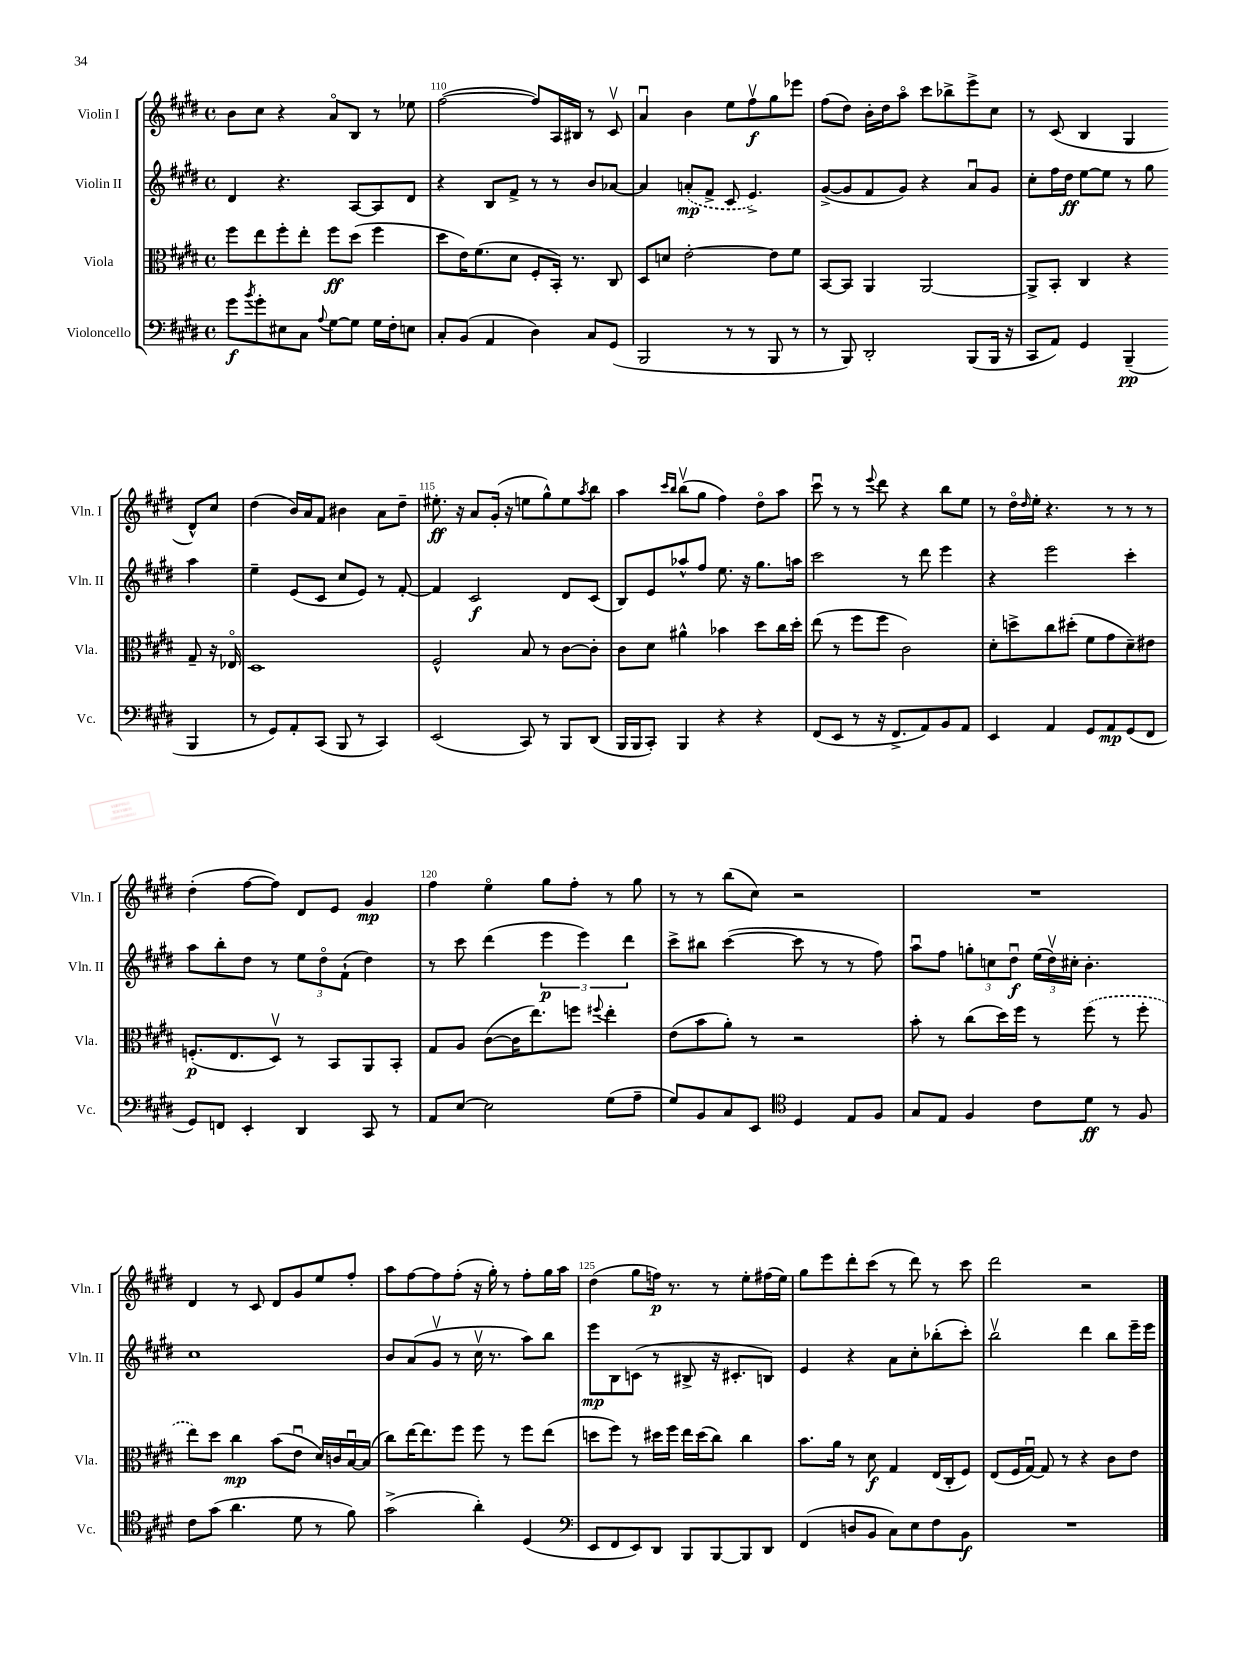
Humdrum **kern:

**kern	**kern	**kern	**kern
*staff4	*staff3	*staff2	*staff1
*clefF4	*clefC3	*clefG2	*clefG2
*k[f#c#g#d#]	*k[f#c#g#d#]	*k[f#c#g#d#]	*k[f#c#g#d#]
*M4/4	*M4/4	*M4/4	*M4/4
*met(c)	*met(c)	*met(c)	*met(c)
8g#	8ff#	4d#	8b
8qb	.	.	.
8g#'	8ee	.	8cc#
8E#	8ff#'	4.r	4r
8C#	8ee'	.	.
8qqA	.	.	.
[8G#	8ff#	.	8ao
8G#]	(8dd#	[8A	8B
16G#	4ff#	8A]	8r
16F#'	.	.	.
8E	.	8d#	8ee-
=	=	=	=
8C#'	8dd#	4r	([2ff#
(8BB	16e)	.	.
.	(8.f#	.	.
4AA	.	8B	.
.	8d#	8f#^	.
4D#)	8F#'	8r	8ff#])
.	16BB')	8r	16A
.	8.r	.	16B#
8C#	.	8b	8r
(8GG#	8C#	[8a-	8c#v
=	=	=	=
2BBB	8D#	4a-]	4au
.	8d	.	.
.	[2e'	(8a'	4b
.	.	8f#^	.
8r	.	8c#	8ee
8r	.	4.e^)	8ff#v
8BBB	8e]	.	8gg#
8r	8f#	.	8eee-
=	=	=	=
8r	[8BB	([8g#^	(8ff#
8BBB)	8BB]	8g#]	8dd#)
2DD#'	4AA	8f#	16b'
.	.	.	16dd#
.	.	8g#)	8aao
.	[2AA	4r	8ccc#
.	.	.	8bb-^
(8BBB	.	8au	8eee^
16BBB	.	8g#	8cc#
16r	.	.	.
=	=	=	=
8CC#	8AA^]	8cc#'	8r
8AA)	8BB'	16ff#	(8c#
.	.	16dd#	.
4GG#	4C#	[8ee	4B
.	.	8ee]	.
(4BBB~	4r	8r	4G#
.	.	8gg#	.
4BBB	8G#~	4aa	8d#^^)
.	16r	.	8cc#
.	16E-o	.	.
=	=	=	=
8r	1D#	4ee~	(4dd#
8GG#)	.	.	.
8AA'	.	(8e	16b)
.	.	.	16a
(8CC#	.	8c#	8f#
8BBB	.	8cc#	4b#
8r	.	8e)	.
4CC#)	.	8r	8a
.	.	[8f#'	8dd#~
=	=	=	=
(2EE	2F#^^	4f#]	8.ee#'
.	.	.	16r
.	.	2c#	8a
.	.	.	(16g#'
.	.	.	16r
8CC#)	8B	.	8ee
8r	8r	.	8gg#^^)
8BBB	[8c#	8d#	8ee
.	.	.	8qaa
(8DD#	8c#']	(8c#	8bb
=	=	=	=
16BBB	8c#	8B)	4aa
16BBB	.	.	.
8CC#')	8d#	8e	.
.	.	.	16qqccc#
.	.	.	16qqbb
4BBB	4a#^^	8aa-^^	(8bbv
.	.	8ff#	8gg#
4r	4b-	8.ee	4ff#)
.	.	16r	.
4r	8dd#	8.gg#	8dd#o
.	16cc#	.	8aa
.	16dd#'	16aa	.
=	=	=	=
(8FF#	(8ee	2ccc#	8ccc#u
8EE	8r	.	8r
8r	8ff#	.	8r
.	.	.	8qqeee
16r	8ff#	.	8ddd#
8.FF#^	.	.	.
.	2c#)	8r	4r
8AA)	.	8ddd#	.
8BB	.	4eee	8bb
8AA	.	.	8ee
=	=	=	=
4EE	8d#'	4r	8r
.	8dd^	.	16dd#o
.	.	.	16qqdd#
.	.	.	16ee'
4AA	8cc#	2eee	4.r
.	(8dd#'	.	.
8GG#	8f#	.	.
8AA	8g#	.	8r
(8GG#	8d#~)	4ccc#'	8r
8FF#	8e#	.	8r
=	=	=	=
8GG#)	(8.F'	8aa	(4dd#'
8FF	.	8bb'	.
.	8.E	.	.
4EE'	.	8dd#	[8ff#
.	8D#v)	8r	8ff#])
4DD#	8r	12ee	8d#
.	.	12dd#o	.
.	8BB	.	8e
.	.	(12f#`	.
8CC#	8AA	4dd#)	4g#
8r	8BB'	.	.
=	=	=	=
8AA	8G#	8r	4ff#
[8E	8A	8ccc#	.
2E]	([8c#	(4ddd#	4eeo
.	16c#]	.	.
.	8.ee)	.	.
.	.	6eee	8gg#
.	8ff	.	8ff#'
.	.	6eee)	.
.	8qqff#	.	.
(8G#	4ee'	.	8r
.	.	6ddd#	.
8A~	.	.	8gg#
=	=	=	=
8G#)	(8e	8ccc#^	8r
8BB	8b	8bb#	8r
8C#	8a')	([4ccc#	(8bb
8EE	8r	.	8cc#)
*clefC4	*	*	*
4D#	2r	8ccc#]	2r
.	.	8r	.
8E	.	8r	.
8F#	.	8ff#)	.
=	=	=	=
8G#	8b'	8aau	1r
8E	8r	8ff#	.
4F#	(8cc#	12gg'	.
.	.	12cc	.
.	16dd#)	.	.
.	.	12dd#u	.
.	16ff#	.	.
8c#	8r	(24ee	.
.	.	24dd#v)	.
.	.	24cc#'	.
8d#	(8ff#	4.b'	.
8r	8r	.	.
8F#	8ff#'	.	.
=	=	=	=
8c#	8ee)	1cc#	4d#
(8g#	8dd#	.	.
4.a	4cc#	.	8r
.	.	.	8c#
.	(8b	.	8d#
8d#	8eu	.	8g#
8r	16d#)	.	8ee
.	16c	.	.
8f#)	[16Bu	.	8ff#'
.	(16B]	.	.
=	=	=	=
(2g#^	8cc#)	8b	8aa
.	[16ee	(8a	[8ff#
.	8.ee]	.	.
.	.	8g#v	8ff#]
.	8ff#	8r	(8ff#'
4a')	8ff#	16cc#v	16r
.	.	8.r	16gg#')
.	8r	.	8r
(4D#	8ff#	8aa)	8ff#'
.	(8ee	8bb	16gg#
.	.	.	16aa
=	=	=	=
*clefF4	*	*	*
8EE	8dd	8eee	(4dd#
8FF#	8ff#)	8B	.
8EE)	8r	(8c	8gg#
8DD#	16dd#	8r	16ff)
.	16ff#	.	8.r
8BBB	16ee	8B#^	.
.	(16dd#	.	.
[8BBB	8cc#)	16r	8r
.	.	8.c#'	.
8BBB]	4cc#	.	8ee'
8DD#	.	8B)	(16ff#
.	.	.	16ee)
=	=	=	=
(4FF#	8.b	4e	8gg#
.	.	.	8eee
.	16a	.	.
8D	8r	4r	8ddd#'
8BB	8d#	.	(8ccc#
8C#)	4G#	8a	8r
8E	.	8cc#'	8ddd#)
8F#	(16E	(8bb-'	8r
.	16C#'	.	.
8BB	8F#)	8ccc#')	8ccc#
=	=	=	=
1r	(8E	2bbv	2ddd#
.	16F#	.	.
.	[16G#u)	.	.
.	8G#]	.	.
.	8r	.	.
.	4r	4ddd#	2r
.	8c#	8bb	.
.	8e	16eee~	.
.	.	16eee	.
==	==	==	==
*-	*-	*-	*-
